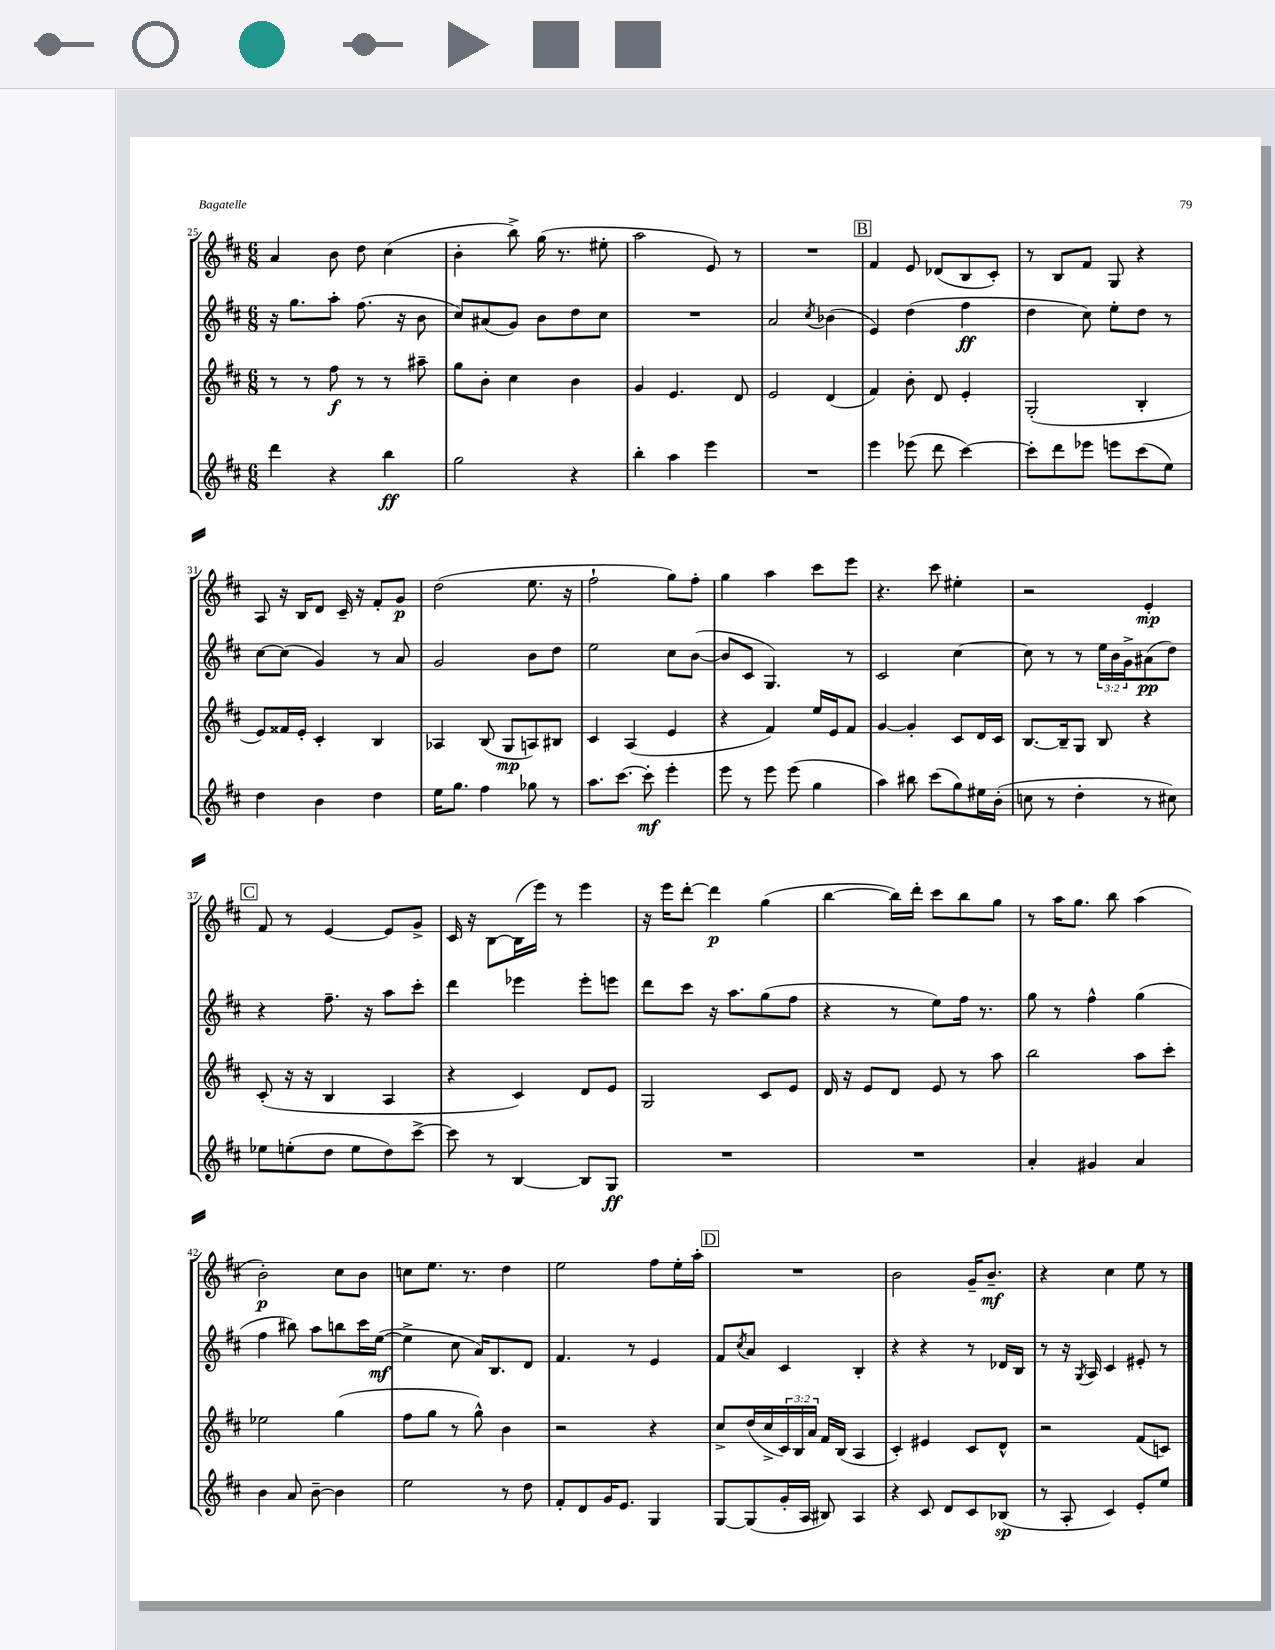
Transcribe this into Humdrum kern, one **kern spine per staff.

**kern	**dynam	**kern	**dynam	**kern	**dynam	**kern	**dynam
*part4	*part4	*part3	*part3	*part2	*part2	*part1	*part1
*staff4	*staff4	*staff3	*staff3	*staff2	*staff2	*staff1	*staff1
*clefG2	*	*clefG2	*	*clefG2	*	*clefG2	*
*k[f#c#]	*	*k[f#c#]	*	*k[f#c#]	*	*k[f#c#]	*
*M6/8	*	*M6/8	*	*M6/8	*	*M6/8	*
=25	=25	=25	=25	=25	=25	=25	=25
4ddd\	.	8r	.	16r	.	4a/	.
.	.	.	.	8.gg\L	.	.	.
.	.	8r	.	.	.	.	.
4r	.	8ff#\	f	8aa'\J	.	8b\	.
.	.	8r	.	(8.ff#\	.	8dd\	.
4bb\	ff	8r	.	.	.	(4cc#\	.
.	.	.	.	16r	.	.	.
.	.	8aa#X~\	.	8b\	.	.	.
=26	=26	=26	=26	=26	=26	=26	=26
2gg\	.	8gg\L	.	8cc#/L)	.	4b'\	.
.	.	8b'\J	.	(8a#X/	.	.	.
.	.	4cc#\	.	8g/J)	.	8bb^\)	.
.	.	.	.	8b\L	.	(16gg\	.
.	.	.	.	.	.	8.r	.
4r	.	4b\	.	8dd\	.	.	.
.	.	.	.	8cc#\J	.	8ee#X'\	.
=27	=27	=27	=27	=27	=27	=27	=27
4bb'\	.	4g/	.	2.r	.	2aa\	.
4aa\	.	4.e/	.	.	.	.	.
4eee\	.	.	.	.	.	8e/)	.
.	.	8d/	.	.	.	8r	.
=28	=28	=28	=28	=28	=28	=28	=28
2.r	.	2e/	.	2a/	.	2.r	.
.	.	.	.	8qcc#/	.	.	.
.	.	(4d/	.	(4b-X\	.	.	.
!!LO:REH:place=s1:t=B
=29	=29	=29	=29	=29	=29	=29	=29
4eee\	.	4f#/)	.	4e/)	.	4f#/	.
(8eee-X\	.	8b'\	.	(4dd\	.	8e/	.
8ddd\	.	8d/	.	.	.	(8d-X/L	.
[4ccc#\)	.	4e'/	.	4ff#\	ff	8B/	.
.	.	.	.	.	.	8c#'/J)	.
=30	=30	=30	=30	=30	=30	=30	=30
8ccc#'\L]	.	(2G'/	.	4dd\	.	8r	.
8ddd\	.	.	.	.	.	8B/L	.
8eee-X\J	.	.	.	8cc#\)	.	8f#/J	.
8eeen\L	.	.	.	8ee'\L	.	8G/	.
(8ccc#\	.	4B'/	.	8dd\J	.	4r	.
8ee\J)	.	.	.	8r	.	.	.
!!LO:LB:g=z
=31	=31	=31	=31	=31	=31	=31	=31
4dd\	.	8e/L)	.	[8cc#\L	.	8A/	.
.	.	16f##X/L	.	(8cc#\J]	.	16r	.
.	.	16e'/JJ	.	.	.	16B/KL	.
4b\	.	4c#'/	.	4g/)	.	8d/J	.
.	.	.	.	.	.	16c#~/	.
.	.	.	.	.	.	16r	.
4dd\	.	4B/	.	8r	.	8f#'/L	.
.	.	.	.	8a/	.	8g/J	p
=32	=32	=32	=32	=32	=32	=32	=32
16ee\KL	.	4A-X/	.	2g/	.	(2dd\	.
8.gg\J	.	.	.	.	.	.	.
4ff#\	.	(8B/	.	.	.	.	.
.	.	8G/L	mp	.	.	.	.
8gg-X\	.	8An/)	.	8b\L	.	8.ee\	.
8r	.	8B#X/J	.	8dd\J	.	.	.
.	.	.	.	.	.	16r	.
=33	=33	=33	=33	=33	=33	=33	=33
8.aa\L	.	4c#/	.	2ee\	.	2ff#`\	.
[8.ccc#\J	.	.	.	.	.	.	.
.	.	(4A/	.	.	.	.	.
8ccc#'\]	mf	.	.	.	.	.	.
4eee'\	.	4e/	.	8cc#\L	.	8gg\L)	.
.	.	.	.	([8b\J	.	8ff#'\J	.
=34	=34	=34	=34	=34	=34	=34	=34
8eee\	.	4r	.	8b/L]	.	4gg\	.
8r	.	.	.	8c#/J	.	.	.
8eee\	.	4f#/)	.	4.G/)	.	4aa\	.
(8eee\	.	.	.	.	.	.	.
4gg\	.	16ee/LL	.	.	.	8ccc#\L	.
.	.	16e/J	.	.	.	.	.
.	.	8f#/J	.	8r	.	8eee\J	.
=35	=35	=35	=35	=35	=35	=35	=35
4aa\)	.	[4g/	.	2c#/	.	4.r	.
8bb#X\	.	4g'/]	.	.	.	.	.
(8ccc#\L	.	.	.	.	.	8ccc#\	.
8gg\)	.	8c#/L	.	[4cc#\	.	4ee#X'\	.
16ee#X\L	.	16d/L	.	.	.	.	.
(16b'\JJ	.	16c#/JJ	.	.	.	.	.
=36	=36	=36	=36	=36	=36	=36	=36
8ccn\	.	[8.B/L	.	8cc#\]	.	2r	.
8r	.	.	.	8r	.	.	.
.	.	16B~/k]	.	.	.	.	.
4dd'\	.	8G/J	.	8r	.	.	.
.	.	8B/	.	24ee\LL	.	.	.
.	.	.	.	24b\	.	.	.
.	.	.	.	24g^\J	.	.	.
8r	.	4r	.	(8a#X\	pp	4e'/	mp
8cc#X\)	.	.	.	8dd\J)	.	.	.
!!LO:LB:g=z
!!LO:REH:place=s1:t=C
=37	=37	=37	=37	=37	=37	=37	=37
8ee-X\L	.	(8c#'/	.	4r	.	8f#/	.
(8een'\	.	16r	.	.	.	8r	.
.	.	16r	.	.	.	.	.
8dd\J	.	4B/	.	8.ff#~\	.	[4e/	.
8ee\L	.	.	.	.	.	.	.
.	.	.	.	16r	.	.	.
8dd\)	.	4A/	.	8aa\L	.	8e/L]	.
[8ccc#^\J	.	.	.	8ccc#'\J	.	8g^/J	.
=38	=38	=38	=38	=38	=38	=38	=38
8ccc#\]	.	4r	.	4ddd\	.	16c#/	.
.	.	.	.	.	.	16r	.
8r	.	.	.	.	.	[8B\L	.
[4B/	.	4c#/)	.	4eee-X\	.	(16B\L]	.
.	.	.	.	.	.	16eee\JJ)	.
.	.	.	.	.	.	8r	.
8B/L]	.	8d/L	.	8eee-'\L	.	4eee\	.
8G/J	ff	8e/J	.	8eeen\J	.	.	.
=39	=39	=39	=39	=39	=39	=39	=39
2.r	.	2G/	.	8ddd\L	.	16r	.
.	.	.	.	.	.	16eee\KL	.
.	.	.	.	8ccc#\J	.	[8ddd'\J	.
.	.	.	.	16r	.	4ddd\]	p
.	.	.	.	8.aa\L	.	.	.
.	.	8c#/L	.	(8gg\	.	(4gg\	.
.	.	8e/J	.	8ff#\J	.	.	.
=40	=40	=40	=40	=40	=40	=40	=40
2.r	.	16d/	.	4r	.	[4bb\	.
.	.	16r	.	.	.	.	.
.	.	8e/L	.	.	.	.	.
.	.	8d/J	.	8r	.	16bb\LL])	.
.	.	.	.	.	.	16ddd'\JJ	.
.	.	8e/	.	8ee\L)	.	8ccc#\L	.
.	.	8r	.	16ff#\Jk	.	8bb\	.
.	.	.	.	8.r	.	.	.
.	.	8aa\	.	.	.	8gg\J	.
=41	=41	=41	=41	=41	=41	=41	=41
4a'/	.	2bb\	.	8gg\	.	8r	.
.	.	.	.	8r	.	16aa\KL	.
.	.	.	.	.	.	8.gg\J	.
4g#X/	.	.	.	4ff#^^\	.	.	.
.	.	.	.	.	.	8bb\	.
4a/	.	8aa\L	.	(4gg\	.	(4aa\	.
.	.	8ccc#'\J	.	.	.	.	.
!!LO:LB:g=z
=42	=42	=42	=42	=42	=42	=42	=42
4b\	.	2ee-X\	.	4ff#\	.	2b'\)	p
8a/	.	.	.	8bb#X\)	.	.	.
[8b~\	.	.	.	8aa\L	.	.	.
4b\]	.	(4gg\	.	8bbn\	.	8cc#\L	.
.	.	.	.	16ccc#\L	.	8b\J	.
.	.	.	.	([16ee\JJ	mf	.	.
=43	=43	=43	=43	=43	=43	=43	=43
2ee\	.	8ff#\L	.	4ee^\]	.	8ccn\L	.
.	.	8gg\J	.	.	.	8.ee\J	.
.	.	8r	.	8cc#\	.	.	.
.	.	.	.	.	.	8.r	.
.	.	8gg^^\)	.	16a/KL)	.	.	.
.	.	.	.	8.B/	.	.	.
8r	.	4b\	.	.	.	4dd\	.
8dd\	.	.	.	8d/J	.	.	.
=44	=44	=44	=44	=44	=44	=44	=44
8f#'/L	.	2r	.	4.f#/	.	2ee\	.
8d/	.	.	.	.	.	.	.
16g/K	.	.	.	.	.	.	.
8.e/J	.	.	.	.	.	.	.
.	.	.	.	8r	.	.	.
4G/	.	4r	.	4e/	.	8ff#\L	.
.	.	.	.	.	.	16ee'\L	.
.	.	.	.	.	.	16aa'\JJ	.
!!LO:REH:place=s1:t=D
=45	=45	=45	=45	=45	=45	=45	=45
[8G/L	.	8cc#^/L	.	8f#/L	.	2.r	.
.	.	.	.	8qcc#/	.	.	.
(8G/]	.	(16dd/L	.	8a/J	.	.	.
.	.	16cc#^/	.	.	.	.	.
16g'/L	.	24c#/)	.	4c#/	.	.	.
.	.	24B/	.	.	.	.	.
16A/JJ	.	.	.	.	.	.	.
.	.	24a/JJ	.	.	.	.	.
8B#X/)	.	16f#/LL	.	.	.	.	.
.	.	(16B/JJ	.	.	.	.	.
4A/	.	4A/	.	4B'/	.	.	.
=46	=46	=46	=46	=46	=46	=46	=46
4r	.	4c#'/)	.	4r	.	2b\	.
8c#/	.	4e#X/	.	4r	.	.	.
8d/L	.	.	.	.	.	.	.
8c#/	.	8c#/L	.	8r	.	16g~/KL	.
.	.	.	.	.	.	8.b~/J	mf
(8B-X/J	sp	8d^^/J	.	16d-X/LL	.	.	.
.	.	.	.	16B/JJ	.	.	.
=47	=47	=47	=47	=47	=47	=47	=47
8r	.	2r	.	8r	.	4r	.
8A'/	.	.	.	16r	.	.	.
.	.	.	.	8qG/	.	.	.
.	.	.	.	16A/	.	.	.
4c#/)	.	.	.	4c#/	.	4cc#\	.
8e'/L	.	(8f#/L	.	8e#X'/	.	8ee\	.
8ee/J	.	8cn/J)	.	8r	.	8r	.
==	==	==	==	==	==	==	==
*-	*-	*-	*-	*-	*-	*-	*-
